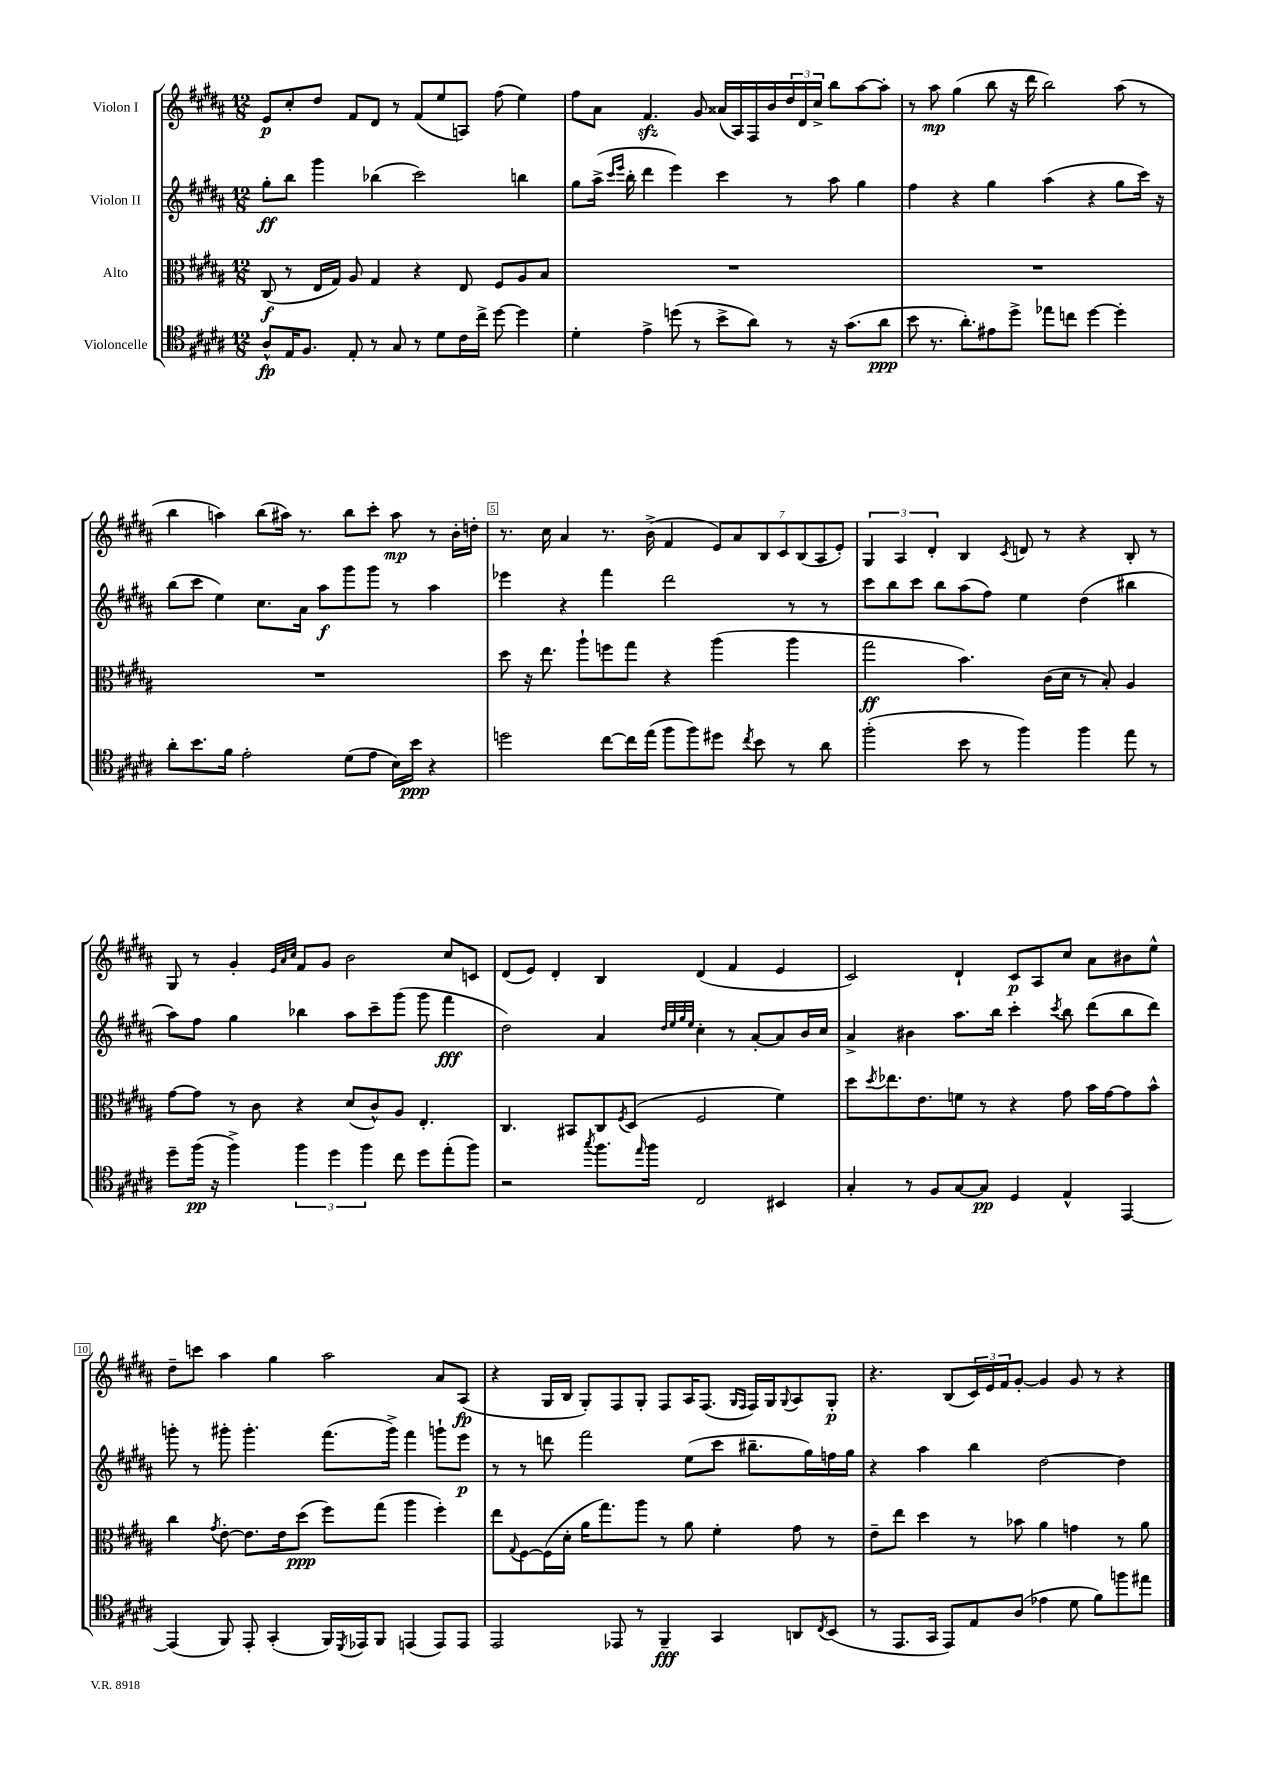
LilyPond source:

<<
\new StaffGroup <<
\new Staff = "s0" \with { instrumentName = "Violon I" } {
    \clef treble \key b \major \numericTimeSignature \time 12/8
    e'8\p cis''8-. dis''8 fis'8 dis'8 r8 fis'8( e''8 a8) fis''8( e''4) |
    fis''8 ais'8 fis'4.\sfz gis'8 aisis'16( ais16) fis16 b'16 \tuplet 3/2 { dis''16 dis'16 cis''16-> } b''8 ais''8~ ais''8-. |
    r8 ais''8\mp gis''4( b''8 r16 dis'''16 b''2) ais''8( r8 |
    b''4 a''4) b''8( ais''16) r8. b''8 cis'''8-. ais''8\mp r8 b'16-. d''16-. |
    r8. cis''16 ais'4 r8. b'16->( fis'4 \tuplet 7/4 { e'8) ais'8 b8 cis'8 b8( ais8 e'8-.) } |
    \tuplet 3/2 { gis4 ais4 dis'4-. } b4 \acciaccatura { cis'8 } d'8 r8 r4 b8-. r8 |
    gis8 r8 gis'4-. \grace { e'32 ais'32 cis''32 } fis'8 gis'8 b'2 cis''8 c'8 |
    dis'8( e'8) dis'4-. b4 dis'4( fis'4 e'4 |
    cis'2) dis'4-! cis'8\p ais8 cis''8 ais'8 bis'8 e''8-^ |
    dis''8-- c'''8 ais''4 gis''4 ais''2 ais'8 ais8\fp( |
    r4 gis16 b16 gis8-.) fis8 gis8-. fis8 ais16 fis8.( \grace { gis16 fis16 } fis16) gis16 \appoggiatura { gis8 } ais8 gis8-.\p |
    r4. b8( \tuplet 3/2 { cis'16) e'16 fis'16 } gis'8~-. gis'4 gis'8 r8 r4 \bar "|." |
}
\new Staff = "s1" \with { instrumentName = "Violon II" } {
    \clef treble \key b \major \numericTimeSignature \time 12/8
    gis''8-.\ff b''8 gis'''4 bes''4( cis'''2) b''4 |
    gis''8 ais''16->( \grace { cis'''16 e'''16 } b''16-. dis'''4 e'''4) cis'''4 r8 ais''8 gis''4 |
    fis''4 r4 gis''4 ais''4( r4 gis''8 cis'''16) r16 |
    b''8( cis'''8 e''4) cis''8. ais'16 ais''8\f gis'''8 gis'''8 r8 ais''4 |
    ees'''4 r4 fis'''4 dis'''2 r8 r8 |
    cis'''8 b''8 cis'''8 b''8 ais''8( fis''8) e''4 dis''4( bis''4 |
    ais''8) fis''8 gis''4 bes''4 ais''8 cis'''8-- gis'''8( gis'''8 fis'''4\fff |
    dis''2) ais'4 \grace { dis''32 e''32 gis''32 e''32 } cis''4-. r8 ais'8~-. ais'8 b'16 cis''16 |
    ais'4-> bis'4 ais''8. b''16 cis'''4-. \acciaccatura { cis'''8 } b''8 dis'''8( b''8 dis'''8) |
    g'''8-. r8 gis'''8-. gis'''4.-. fis'''8.( gis'''16->) fis'''4 g'''8-! e'''8\p |
    r8 r8 d'''8 fis'''2 e''8( cis'''8 bis''8.-- gis''16) f''16 gis''16 |
    r4 ais''4 b''4 dis''2~ dis''4 \bar "|." |
}
\new Staff = "s2" \with { instrumentName = "Alto" } {
    \clef alto \key b \major \numericTimeSignature \time 12/8
    cis8\f( r8 e16 gis16) ais8 gis4 r4 e8 fis8 ais8 b8 |
    R1. |
    R1. |
    R1. |
    dis''8 r16 e''8. ais''8-! f''8 gis''8 r4 ais''4( ais''4 |
    gis''2\ff b'4.) cis'16( dis'16 r8 b8-.) ais4 |
    gis'8~ gis'8 r8 cis'8 r4 dis'8( cis'8-^) ais8 e4.-. |
    cis4. bis,8 cis8 \acciaccatura { fis8 } dis8( fis2 fis'4) |
    dis''8 \acciaccatura { dis''8 } ees''8. e'8. f'8 r8 r4 gis'8 b'16 gis'16~ gis'8 b'8-^ |
    cis''4 \acciaccatura { gis'8 } e'8~-. e'8. e'16 dis''8\ppp( fis''8) gis''8( ais''4 fis''4-.) |
    e''8 \appoggiatura { gis8 } fis8~ fis16( dis'16-. ais'16 gis''8.) ais''8 r8 ais'8 fis'4-. gis'8 r8 |
    e'8-- e''8 dis''4 r8 bes'8 ais'4 g'4 r8 ais'8 \bar "|." |
}
\new Staff = "s3" \with { instrumentName = "Violoncelle" } {
    \clef tenor \key b \major \numericTimeSignature \time 12/8
    ais8-^\fp e16 fis8. e8-. r8 gis8 r8 dis'8 cis'16 cis''16-> dis''8~ dis''4 |
    dis'4-. e'4-> d''8( r8 b'8-> ais'8) r8 r16 gis'8.( ais'8\ppp |
    b'8 r8. ais'8.-.) eis'8 dis''8-> ees''8 c''8 dis''4~ dis''4-. |
    ais'8-. b'8. fis'16 e'2-. dis'8( e'8 b16) b'16\ppp r4 |
    d''2 cis''8~ cis''16 e''16( fis''8 fis''8) dis''8 \acciaccatura { cis''8 } b'8 r8 ais'8 |
    fis''2-.( b'8 r8 fis''4) fis''4 e''8 r8 |
    dis''8-- fis''16\pp( r16 fis''4->) \tuplet 3/2 { fis''4 dis''4 fis''4 } cis''8 dis''8 e''8-.( fis''8) |
    r2 \acciaccatura { gis''8 } fis''8. \grace { e''16 } fis''16 cis2 bis,4 |
    gis4-. r8 fis8 gis8~ gis8\pp dis4 e4-^ e,4~ |
    e,4( fis,8) e,8-. gis,4-.( fis,16) \acciaccatura { dis,8 } ees,16 fis,8 e,4( e,8) e,8 |
    e,2 ees,8 r8 fis,4--\fff gis,4 a,8 \acciaccatura { cis8 } b,8( |
    r8 e,8. gis,16 e,8) e8 ais8( ees'4 dis'8 fis'8) f''8 eis''8 \bar "|." |
}
>>
>>
\layout { \context { \Score \override BarNumber.break-visibility = ##(#f #t #t) barNumberVisibility = #(every-nth-bar-number-visible 5) \override BarNumber.stencil = #(make-stencil-boxer 0.1 0.3 ly:text-interface::print) } }
